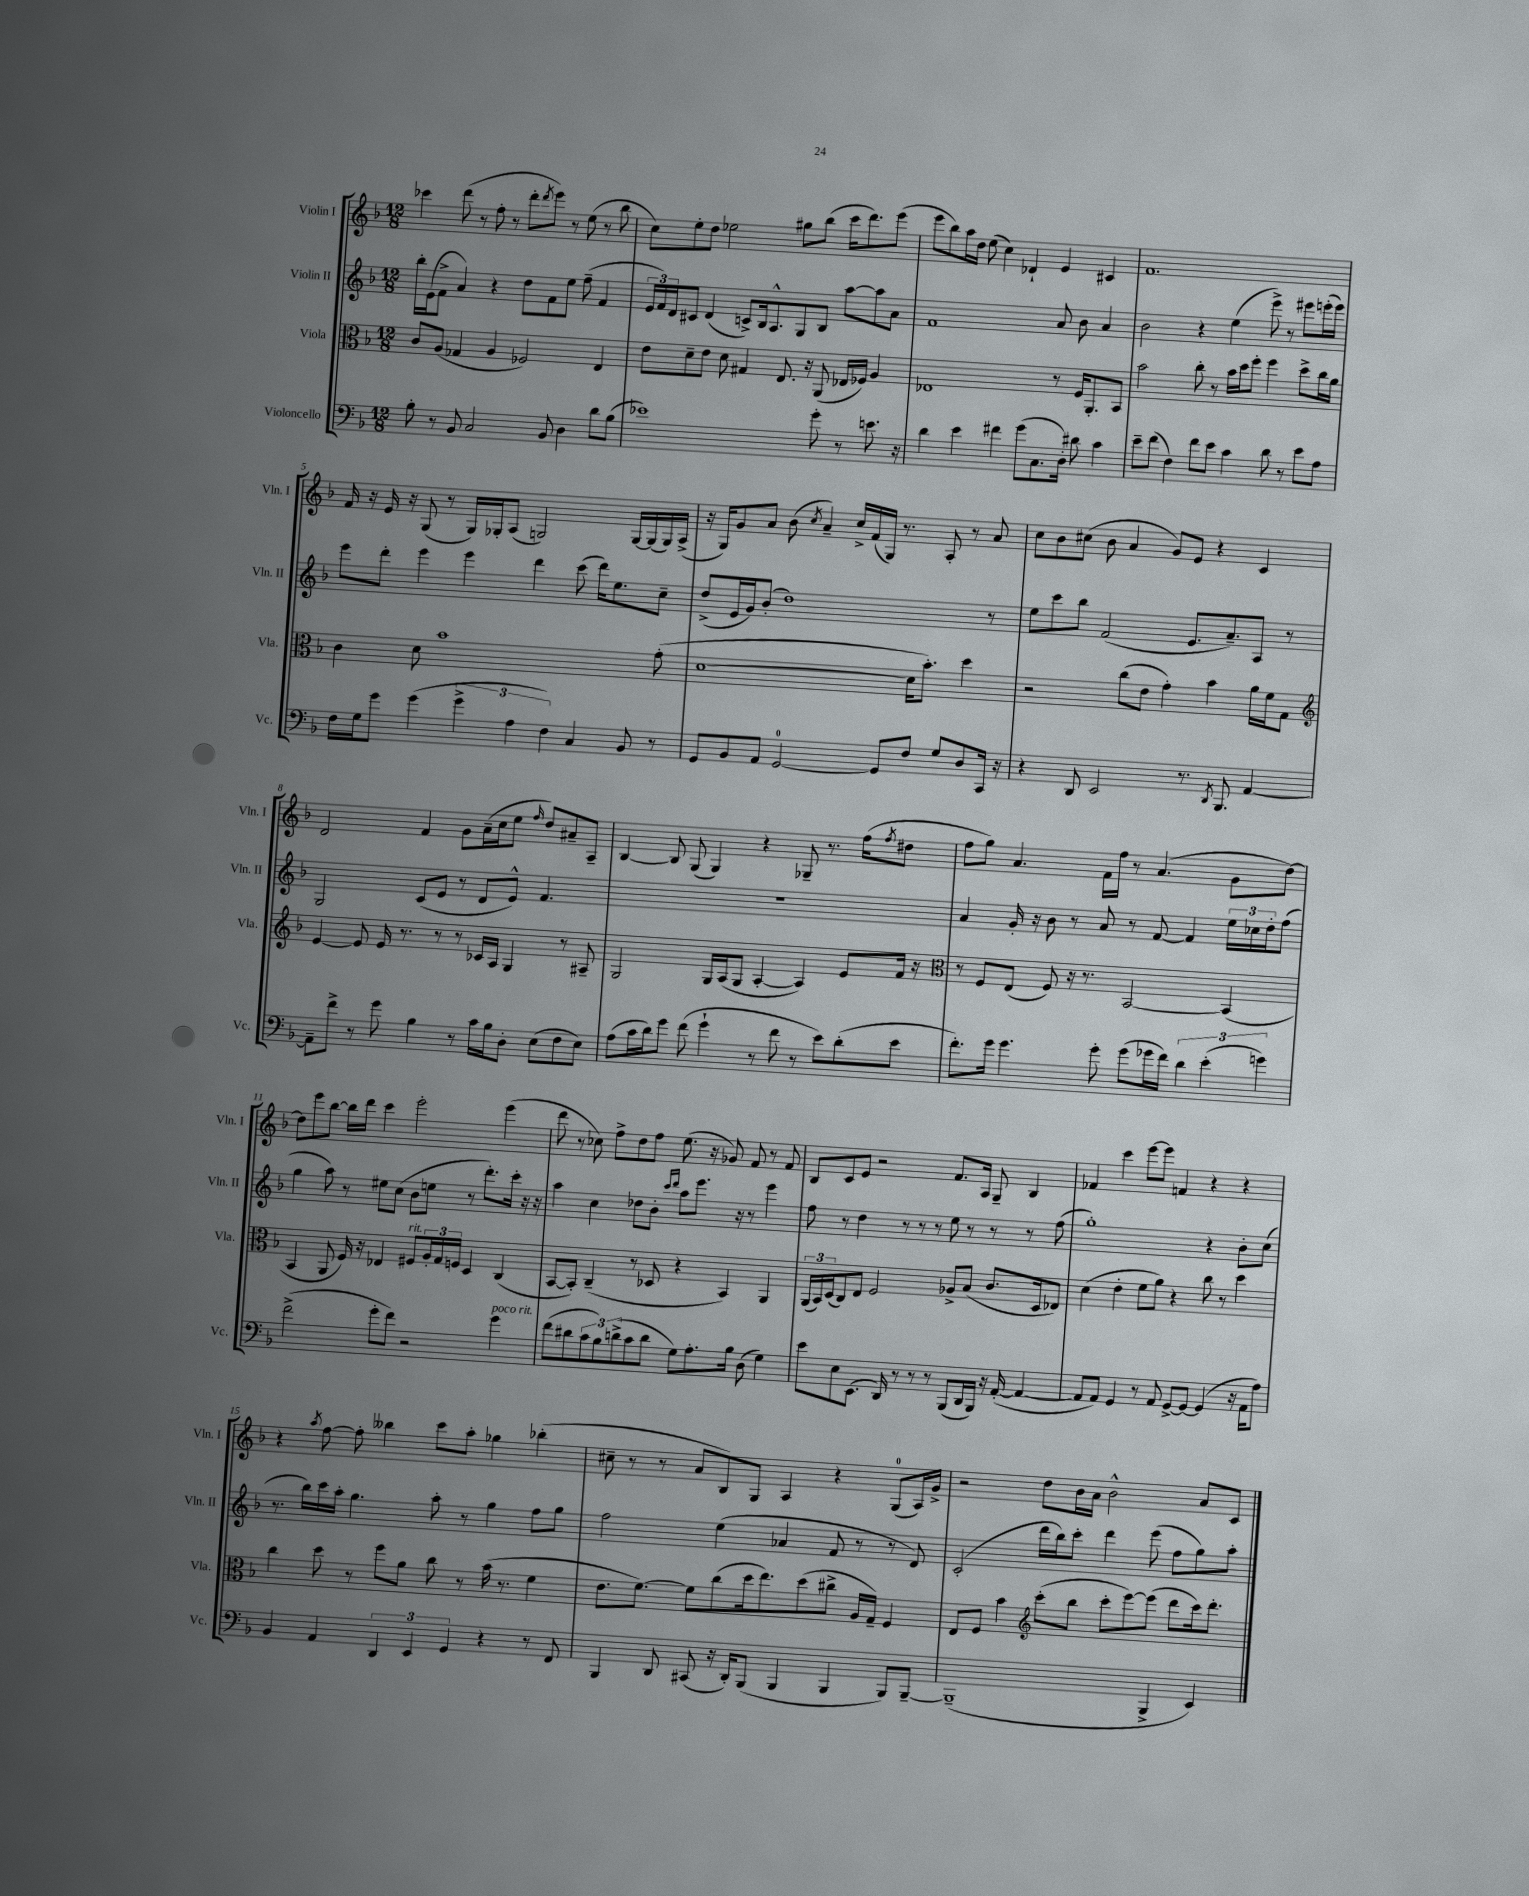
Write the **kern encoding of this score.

**kern	**kern	**kern	**kern
*staff4	*staff3	*staff2	*staff1
*clefF4	*clefC3	*clefG2	*clefG2
*k[b-]	*k[b-]	*k[b-]	*k[b-]
*M12/8	*M12/8	*M12/8	*M12/8
8B-'	8c	16bb-'	4ccc-
.	.	(16e	.
8r	(8A	8f^	.
8BB-	4G-	4a)	(8ddd
2C	.	.	8r
.	4A	4r	8ff'
.	.	.	8r
.	2F-)	8dd	8ddd'
.	.	.	8qddd
8BB-	.	8f	8eee)
4D	.	8ee	8r
.	.	(8ff~	(8ee
8d	4E	4f	8r
(8B-	.	.	8bb-
=	=	=	=
1e-)	8e	24e	8cc)
.	.	24f)	.
.	.	24d	.
.	8d~	8c#	8ee'
.	8e	(4d	8dd
.	8d	.	2ee-
.	4G#	8c^)	.
.	.	16B-	.
.	.	8.A^^	.
.	8.E	.	.
.	.	8G	8gg#
.	16r	.	.
8g'	(8AA	8B-	(8bb-
8r	16E-	[8aa	16ccc
.	16F-)	.	8.ddd)
8.e	4A	8aa]	.
.	.	8a	(8eee
16r	.	.	.
=	=	=	=
4d	1E-	1f	8eee
.	.	.	8bb-)
4e	.	.	16aa
.	.	.	16dd
.	.	.	(8ee
4f#	.	.	4cc)
(8g	.	.	4d-`
8.C	.	.	.
.	8r	8a	4e
16D')	.	.	.
8d#	16F	8b-	.
.	8.AA'	.	.
4c	.	4a	4c#
.	8BB-	.	.
=	=	=	=
8e~	2b-	2b-	1.f
(8f	.	.	.
4F)	.	.	.
8f	8cc'	4r	.
8e	8r	.	.
4c	16b-	(4ee	.
.	16dd	.	.
.	8ff'	.	.
8d	4ff	8eee^)	.
8r	.	8r	.
8e	8dd^	8eee#	.
8A	16cc	(16eee'	.
.	16a	16eee)	.
=	=	=	=
16F	4c	8eee	16f
16G	.	.	16r
8g	.	8ddd'	16e
.	.	.	16r
(4g	8d	4eee	(8G
.	1b-	.	8r
6g^	.	4eee	16G)
.	.	.	16G-'
.	.	.	(8A
6A	.	.	.
.	.	4ddd	2G)
6F)	.	.	.
4C	.	(8ccc	.
.	.	16ddd)	.
.	.	8.ee	.
8BB-	.	.	[16G
.	.	.	(16G]
8r	(8g'	8cc~	16G)
.	.	.	(16A^
=	=	=	=
8GG	[1d	(8dd^	16r
.	.	.	16G)
8BB-	.	16e	8g
.	.	16g)	.
8AA	.	(8b-'	8a
[2GG	.	1dd)	(8b-
.	.	.	8qcc
.	.	.	4a~)
.	.	.	16cc^
.	.	.	(16f
8GG]	.	.	16G)
.	.	.	8.r
8F	16d]	.	.
.	8.b-')	.	.
8G	.	.	8A'
8D	4dd	.	8r
16CC	.	8r	8a
16r	.	.	.
=	=	=	=
4r	2r	8ee	8cc
.	.	8ccc	8b-
8DD	.	8bb-	(8cc#
2EE	.	(2f	8b-
.	(8cc	.	4a
.	8e	.	.
.	4g')	.	8g)
8.r	.	8.e	8e
.	4b-	.	4r
8qDD	.	.	.
8.BBB-	.	8.a~)	.
[4AA	16a	8A	4c
.	16f	.	.
.	8G	8r	.
=	=	=	=
*	*clefG2	*	*
8AA~]	[4e	2G	2d
8f^	.	.	.
8r	8e]	.	.
8g	16e	.	.
.	8.r	.	.
4B-	.	(8c	4f
.	8r	8e	.
8r	8r	8r	8g
16c	16c-	8d	(16a~
16B-	16A	.	16cc
8D'	4G	8e^^)	8ee
.	.	.	16qqff
(8E	.	4.f	8dd)
8F	8r	.	8a#~
8E)	8A#~	.	8A~
=	=	=	=
(8A	2G	1.r	[4B-
16c	.	.	.
16d)	.	.	.
8g	.	.	8B-]
(8f	.	.	(8G
4g`	16G	.	4G)
.	(16A	.	.
.	8G	.	.
8r	[4A'	.	4r
8f	.	.	.
8r	4A])	.	8G-~
8e)	.	.	8.r
(8d'	8e	.	.
.	.	.	(16ff
.	.	.	8qff
8e	16f	.	8dd#
.	16r	.	.
=	=	=	=
*	*clefC3	*	*
8.f')	8r	4a	8ff
.	8F	.	8gg)
16g	.	.	.
4.g	(8E	16g'	4.a
.	.	16r	.
.	8F)	8b-	.
.	16r	8r	.
.	8.r	.	.
8g'	.	8a	16f
.	.	.	16ff
(8g	[2BB-	8r	8r
16g-	.	[8f	(4.a
16f)	.	.	.
6d	.	4f]	.
(6e'	.	.	.
.	(4BB-]	24ee	8g
.	.	24cc-	.
6g)	.	24dd'	.
.	.	(8ff	[8dd)
=	=	=	=
(2f^	4BB-	4gg	8dd]
.	.	.	8eee
.	8AA	8aa)	[8bb-
.	16F)	8r	16bb-]
.	16r	.	16ddd
8g'	4E-	8ee#	4ccc
8f)	.	(8cc	.
2r	8F#	8b-	2eee'
.	24A'	8ee	.
.	24G	.	.
.	24F	.	.
.	4D	8r	.
.	.	8.ddd')	.
4g	(4C	.	(4eee
.	.	16ccc'	.
.	.	16r	.
.	.	16r	.
=	=	=	=
(8f	[8BB-	4aa	8ddd
8d#	8BB-'])	.	8r
12c	(4C~	4cc	8cc-)
12B-)	.	.	.
.	.	.	8ff^
(12d^	.	.	.
8c	8r	8dd-	8dd
8d	8D-	8b-'	8ff
.	.	16qqccc	.
.	.	16qqddd	.
8G)	4r	8aa	(8.ee
8.A'	.	8.eee	.
.	.	.	16r
.	4BB-)	.	8g-)
16B-	.	16r	.
(8D	.	8r	8f
4G)	4AA	4eee	8r
.	.	.	8f
=	=	=	=
8e	(24AA	8ff	8B-
.	24BB-)	.	.
.	(24D	.	.
8E	8C)	8r	8c
(8.EE	8E	4dd	8e
.	2F	.	2r
16DD)	.	.	.
8r	.	8r	.
8r	.	8r	.
8r	.	8r	.
(8BBB-	8A-^	8ee	8.f
16DD	(8B-	8r	.
16BBB-)	.	.	16A
16r	8.c	8r	8G~
([16AA'	.	.	.
4AA_	.	8r	4B-
.	16D	.	.
.	8E-)	(8ff	.
=	=	=	=
8AA]	(4d	1gg')	4f-
8AA)	.	.	.
4GG	4e'	.	4ccc
8r	8f	.	[8eee
8AA	8a)	.	8eee]
[8GG^	4r	.	4f
8GG_	.	.	.
(4GG]	8cc	4r	4r
.	8r	.	.
16r	4dd	8b-'	4r
16AA	.	.	.
8A)	.	(8cc	.
=	=	=	=
4BB-	4cc	8.r	4r
.	.	16bb-)	.
.	.	.	8qaa
4AA	8dd	16ccc	[8ff
.	.	16aa'	.
.	8r	4.gg	8ff']
6DD	8ff	.	4bb--
.	8a	.	.
6EE	.	.	.
.	8cc	8aa'	8ccc
6GG	.	.	.
.	8r	8r	8aa'
4r	(16b-	4gg	4gg-
.	8.r	.	.
8r	4f	8ff	(4bb-'
8FF	.	8gg	.
=	=	=	=
4BBB-	8.e	2ff	8cc#~
.	.	.	8r
.	[8.f)	.	.
8DD	.	.	8r
(8CC#	8f]	.	8a
16r	(8cc	(4ee	8B-)
16DD')	.	.	.
(8BBB-	16dd	.	8G
.	8.ee)	.	.
4BBB-	.	4a-	4A
.	(8dd	.	.
4BBB-	8cc#^	8f	4r
.	16A	8r	.
.	16G~)	.	.
8BBB-)	4F	8r	(8G
[8BBB-~	.	8d)	16A)
.	.	.	16g^
=	=	=	=
(1BBB-~]	8E	(2c'	2r
.	8F	.	.
.	4b-	.	.
*	*clefG2	*	*
.	(8ccc'	16ddd	8dd
.	.	16bb-)	.
.	8bb-	8ccc'	16b-
.	.	.	16a
.	8ccc'	4ddd	2b-^^
.	[8eee)	.	.
4BBB-^	(8eee]	(8eee	.
.	8ddd	8ff	.
4EE)	16ccc)	8gg)	8a
.	8.ddd'	.	.
.	.	8aa'	8c
==	==	==	==
*-	*-	*-	*-
